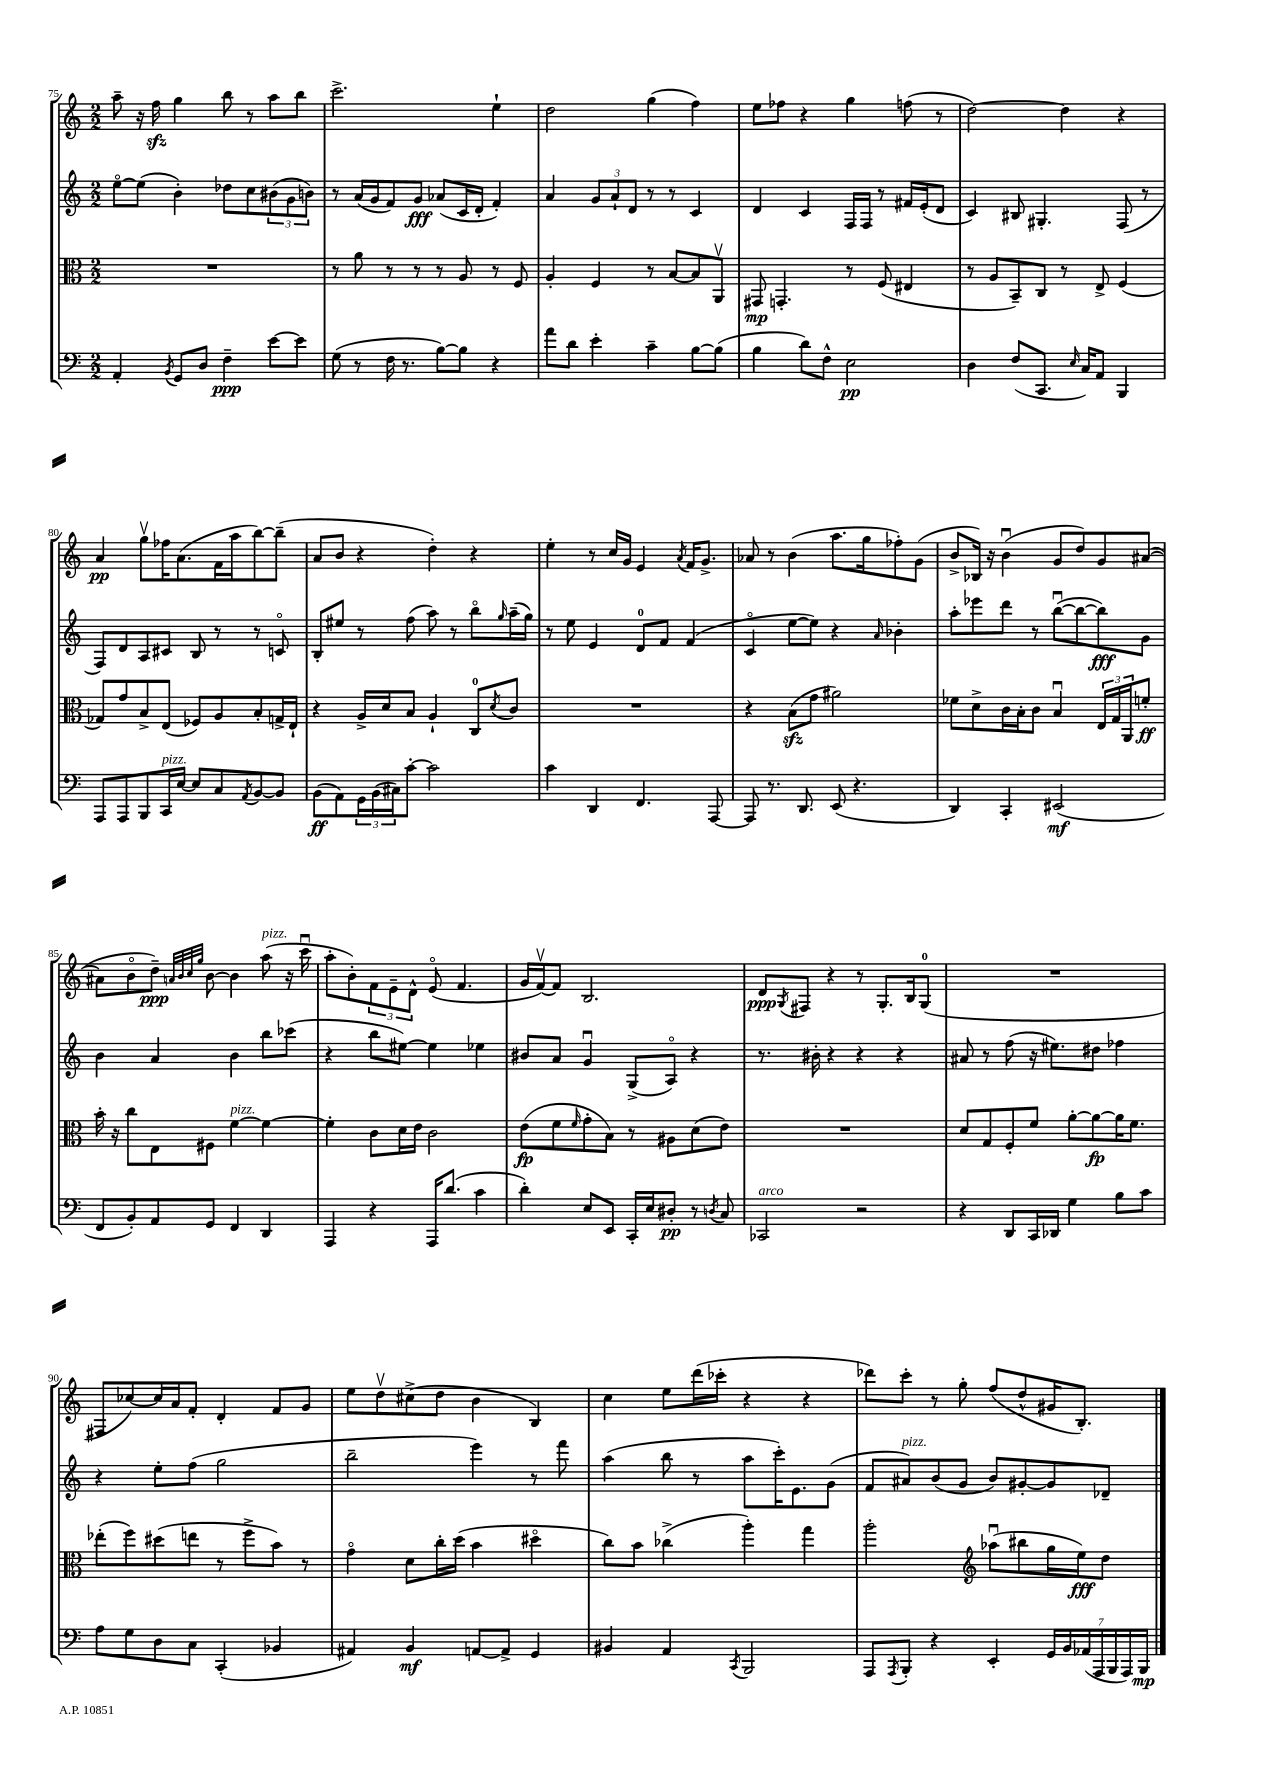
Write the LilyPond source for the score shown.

<<
\new StaffGroup <<
\new Staff = "s0" {
    \clef treble \key c \major \numericTimeSignature \time 2/2
    a''8-- r16 f''16\sfz g''4 b''8 r8 a''8 b''8 |
    c'''2.-> e''4-! |
    d''2 g''4( f''4) |
    e''8 fes''8 r4 g''4 f''8( r8 |
    d''2~) d''4 r4 |
    a'4\pp g''8\upbow fes''16 a'8.( f'16 a''16 b''8~) b''8--( |
    a'8 b'8 r4 d''4-.) r4 |
    e''4-. r8 c''16 g'16 e'4 \acciaccatura { a'8 } f'16 g'8.-> |
    aes'8 r8 b'4( a''8. g''16 fes''8-.) g'8( |
    b'8-> bes16) r16 b'4\downbow( g'8 d''8) g'8 ais'8~( |
    ais'8 b'8\flageolet d''8--\ppp) \grace { a'32 b'32 c''32 g''32 } b'8~ b'4 a''8^\markup { \italic "pizz." }( r16 c'''16\downbow |
    a''8-. b'8-.) \tuplet 3/2 { f'8 e'8-- d'8-^ } e'8\flageolet( f'4. |
    g'16 f'16~\upbow) f'8 b2. |
    d'8\ppp \acciaccatura { g8 } fis8 r4 r8 g8.-. b16 g8-0( |
    R1 |
    fis8 ces''8~) ces''16 a'16 f'8-. d'4-. f'8 g'8 |
    e''8 d''8\upbow cis''8->( d''8 b'4 b4) |
    c''4 e''8 d'''16( ces'''16-. r4 r4 |
    des'''8) c'''8-. r8 g''8-. f''8( d''8-^ gis'16 b8.-.) \bar "|." |
}
\new Staff = "s1" {
    \clef treble \key c \major \numericTimeSignature \time 2/2
    e''8~\flageolet e''8( b'4-.) des''8 c''8 \tuplet 3/2 { bis'8( g'8 b'8) } |
    r8 a'16( g'16 f'8) g'8\fff aes'8( c'16 d'16-. f'4-.) |
    a'4 \tuplet 3/2 { g'8 a'8-! d'8 } r8 r8 c'4 |
    d'4 c'4 f16 f16 r8 fis'16 e'16-.( d'8 |
    c'4) bis8 gis4.-. f8( r8 |
    f8) d'8 a8 cis'8 b8 r8 r8 c'8\flageolet |
    b8-. eis''8 r8 f''8( a''8) r8 b''8\flageolet \grace { g''16 } a''16--( g''16) |
    r8 e''8 e'4 d'8-0 f'8 f'4( |
    c'4\flageolet e''8~ e''8) r4 \grace { a'16 } bes'4-. |
    a''8-. ees'''8 d'''8 r8 b''8~\downbow( b''8~ b''8\fff) g'8 |
    b'4 a'4 b'4 b''8 ces'''8( |
    r4 b''8 eis''8~) eis''4 ees''4 |
    bis'8 a'8 g'4\downbow g8->( a8\flageolet) r4 |
    r8. bis'16-. r4 r4 r4 |
    ais'8 r8 f''8( r16 eis''8.) dis''8 fes''4 |
    r4 e''8-. f''8( g''2 |
    b''2-- e'''4) r8 f'''8 |
    a''4( b''8 r8 a''8 c'''16-.) e'8. g'8( |
    f'8 ais'8^\markup { \italic "pizz." }) b'8( g'8 b'8) gis'8~-. gis'8 des'8-- \bar "|." |
}
\new Staff = "s2" {
    \clef alto \key c \major \numericTimeSignature \time 2/2
    R1 |
    r8 a'8 r8 r8 r8 a8 r8 f8 |
    a4-. f4 r8 b8~ b8 a,8\upbow |
    gis,8\mp g,4.-. r8 f8( eis4 |
    r8 a8 b,8--) c8 r8 e8-> f4( |
    ges8) g'8 b8-> e8( fes8) a8 b8-. g16-> e16-! |
    r4 a16-> d'16 b8 a4-! c8-0 \acciaccatura { d'8 } c'8 |
    R1 |
    r4 b8\sfz( g'8 ais'2) |
    fes'8 d'8-> c'16 b16-. c'8 b4\downbow \tuplet 3/2 { e16 g16 a,16 } f'8-.\ff |
    b'16-. r16 c''8 e8 fis8 f'4~^\markup { \italic "pizz." } f'4~ |
    f'4-. c'8 d'16 e'16 c'2 |
    e'8\fp( f'8 \grace { f'16 } g'8-. b8) r8 ais8 d'8( e'8) |
    R1 |
    d'8 g8 f8-. f'8 a'8~-. a'8~\fp a'16 f'8. |
    ees''8-.( f''8) dis''8( e''8 r8 f''8-> b'8) r8 |
    g'4\flageolet d'8 c''16-. d''16( b'4 dis''4\flageolet |
    c''8) b'8 ces''4->( a''4-.) g''4 |
    a''2-. \clef treble aes''8\downbow( bis''8 g''16 e''16\fff) d''8 \bar "|." |
}
\new Staff = "s3" {
    \clef bass \key c \major \numericTimeSignature \time 2/2
    a,4-. \acciaccatura { b,8 } g,8 d8 f4--\ppp e'8~ e'8 |
    g8( r8 f16 r8. b8~) b8 r4 |
    a'8 d'8 e'4-. c'4-- b8~ b8( |
    b4 d'8) f8-^ e2\pp |
    d4 f8( c,8. \grace { e16 } c16) a,8 b,,4 |
    a,,8 a,,8 b,,8 c,16^\markup { \italic "pizz." } e16~ e8 c8 \acciaccatura { a,8 } b,8~ b,8 |
    b,8\ff( a,8) \tuplet 3/2 { g,16 b,16( cis16) } c'8~-. c'2 |
    c'4 d,4 f,4. a,,8~ |
    a,,8 r8. d,8. e,8( r4. |
    d,4) c,4-. eis,2\mf( |
    f,8 b,8-.) a,8 g,8 f,4 d,4 |
    a,,4 r4 a,,16 d'8.( c'4 |
    d'4-.) e8 e,8 c,16-. e16 dis8-.\pp r8 \acciaccatura { d8 } c8 |
    ces,2^\markup { \italic "arco" } r2 |
    r4 d,8 c,16 des,16 g4 b8 c'8 |
    a8 g8 d8 c8 c,4-.( bes,4 |
    ais,4) b,4\mf a,8~ a,8-> g,4 |
    bis,4 a,4 \acciaccatura { c,8 } b,,2 |
    a,,8 \acciaccatura { a,,8 } b,,8-. r4 e,4-. \tuplet 7/4 { g,16 b,16 aes,16( a,,16 b,,16 a,,16) b,,16\mp } \bar "|." |
}
>>
>>
\layout { \context { \Score currentBarNumber = #75 } }
